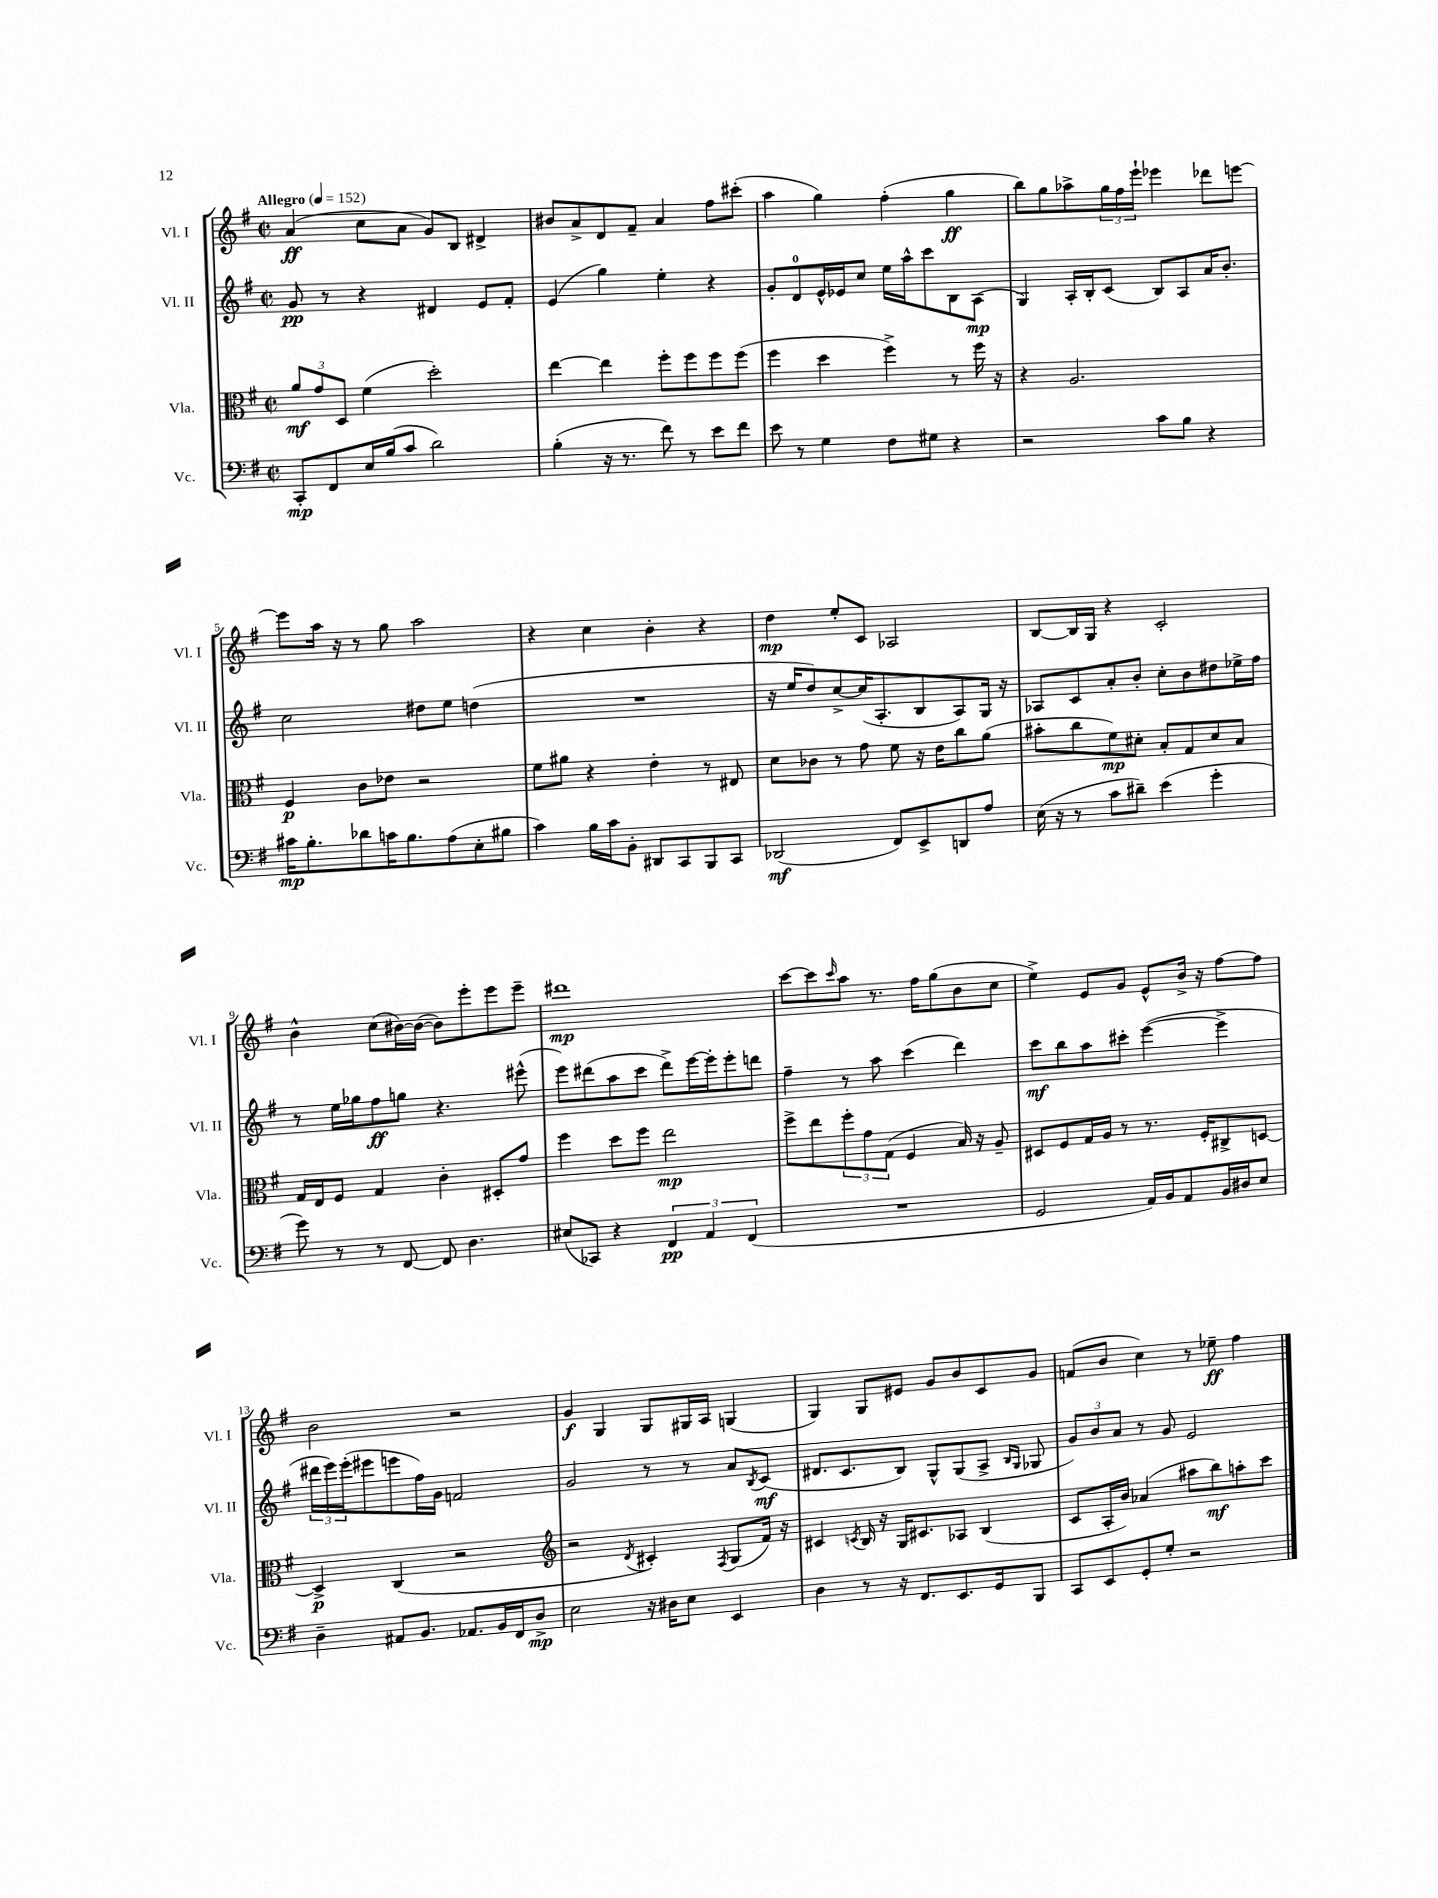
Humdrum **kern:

**kern	**dynam	**kern	**dynam	**kern	**dynam	**kern	**dynam
*part4	*part4	*part3	*part3	*part2	*part2	*part1	*part1
*staff4	*staff4	*staff3	*staff3	*staff2	*staff2	*staff1	*staff1
*I"Vc.	*	*I"Vla.	*	*I"Vl. II	*	*I"Vl. I	*
*I'Vc.	*	*I'Vla.	*	*I'Vl. II	*	*I'Vl. I	*
*clefF4	*	*clefC3	*	*clefG2	*	*clefG2	*
*k[f#]	*	*k[f#]	*	*k[f#]	*	*k[f#]	*
*M2/2	*	*M2/2	*	*M2/2	*	*M2/2	*
*met(c|)	*	*met(c|)	*	*met(c|)	*	*met(c|)	*
*MM152	*	*MM152	*	*MM152	*	*MM152	*
=1	=1	=1	=1	=1	=1	=1	=1
!	!	!	!	!	!	!LO:TX:a:B:t=Allegro	!
8CC'/L	mp	12a/L	mf	8g/	pp	(4a/	ff
.	.	12g/	.	.	.	.	.
8FF#/	.	.	.	8r	.	.	.
.	.	12D/J	.	.	.	.	.
16E/L	.	(4f#\	.	4r	.	8cc\L	.
(16B/J	.	.	.	.	.	.	.
8c/J	.	.	.	.	.	8a\J	.
2d\)	.	2dd'\)	.	4d#X/	.	8g/L)	.
.	.	.	.	.	.	8B/J	.
.	.	.	.	8e/L	.	4d#X^/	.
.	.	.	.	8f#'/J	.	.	.
=2	=2	=2	=2	=2	=2	=2	=2
(4B'\	.	[4ee\	.	(4e/	.	8b#X/L	.
.	.	.	.	.	.	8a^/	.
16r	.	4ee\]	.	4gg\)	.	8d/	.
8.r	.	.	.	.	.	.	.
.	.	.	.	.	.	8f#~/J	.
8f#\)	.	8ff#'\L	.	4ee'\	.	4a/	.
8r	.	8ff#\	.	.	.	.	.
8e\L	.	8ff#\	.	4r	.	8ff#\L	.
8f#\J	.	(8ff#\J	.	.	.	(8ccc#X'\J	.
=3	=3	=3	=3	=3	=3	=3	=3
8e\	.	4ff#\	.	8g'/L	.	4aa\	.
8r	.	.	.	8d/	.	.	.
4G\	.	4dd\	.	16e^^/L	.	4gg\)	.
.	.	.	.	16e-X/J	.	.	.
.	.	.	.	8cc/J	.	.	.
8F#\L	.	4ff#^\)	.	16ee\LL	.	(4ff#'\	.
.	.	.	.	16aa^^\J	.	.	.
8G#X\J	.	.	.	8ccc\	.	.	.
4r	.	8r	.	8B\	.	4gg\	ff
.	.	16ff#\	.	(8A\J	mp	.	.
.	.	16r	.	.	.	.	.
=4	=4	=4	=4	=4	=4	=4	=4
2r	.	4r	.	4G/)	.	8bb\L)	.
.	.	.	.	.	.	8gg\	.
.	.	2.A/	.	16A'/LL	.	8aa-X^\	.
.	.	.	.	16B'/J	.	.	.
.	.	.	.	(8c/J	.	24gg\L	.
.	.	.	.	.	.	24ff#\	.
.	.	.	.	.	.	24eee`\JJ	.
8c\L	.	.	.	8B/L)	.	4eee-X\	.
8B\J	.	.	.	8A/	.	.	.
4r	.	.	.	16a/K	.	8ddd-X\L	.
.	.	.	.	8.b'/J	.	.	.
.	.	.	.	.	.	[8eeen\J	.
!!LO:LB:g=z
=5	=5	=5	=5	=5	=5	=5	=5
16c#X\KL	mp	4F#/	p	2cc\	.	8eee\L]	.
8.B'\	.	.	.	.	.	.	.
.	.	.	.	.	.	16aa\Jk	.
.	.	.	.	.	.	16r	.
8d-X\	.	8c\L	.	.	.	8r	.
16cn\K	.	8e-X\J	.	.	.	8gg\	.
8.B\	.	.	.	.	.	.	.
.	.	2r	.	8dd#X\L	.	2aa\	.
(8A\	.	.	.	8ee\J	.	.	.
8E'\	.	.	.	(4ddn\	.	.	.
8B#X\J	.	.	.	.	.	.	.
=6	=6	=6	=6	=6	=6	=6	=6
4c\)	.	8f#\L	.	1r	.	4r	.
.	.	8a#X\J	.	.	.	.	.
16B\LL	.	4r	.	.	.	4cc\	.
16c\J	.	.	.	.	.	.	.
8BB'\J	.	.	.	.	.	.	.
8DD#X/L	.	4e'\	.	.	.	4b'\	.
8CC/	.	.	.	.	.	.	.
8BBB/	.	8r	.	.	.	4r	.
8CC/J	.	8E#X/	.	.	.	.	.
=7	=7	=7	=7	=7	=7	=7	=7
(2DD-X/	mf	8d\L	.	16r	.	4dd\	mp
.	.	.	.	16ee/KL	.	.	.
.	.	8c-X\J	.	8dd/)	.	.	.
.	.	8r	.	[8cc^/	.	8ee'/L	.
.	.	8g\	.	(16cc/K]	.	8c/J	.
.	.	.	.	8.A'/	.	.	.
8FF#/L)	.	8f#\	.	.	.	2A-X/	.
8EE^/	.	16r	.	8B/	.	.	.
.	.	16e\KL	.	.	.	.	.
8DDn/	.	8cc\	.	8A/)	.	.	.
8A/J	.	(8a\J	.	16G/Jk	.	.	.
.	.	.	.	16r	.	.	.
=8	=8	=8	=8	=8	=8	=8	=8
(16E\	.	8b#X'\L	.	8A-X/L	.	[8B/L	.
16r	.	.	.	.	.	.	.
8r	.	8cc\	.	8c/	.	16B/L]	.
.	.	.	.	.	.	16G/JJ	.
8c\L	.	8f#\)	mp	8a'/	.	4r	.
8d#X~\J)	.	8d#X'\J	.	8b'/J	.	.	.
(4e\	.	8B'/L	.	8cc'\L	.	2c'/	.
.	.	8G/	.	8b\	.	.	.
4g'\	.	8d#/	.	8dd#X\	.	.	.
.	.	8B/J	.	16ee-X^\L	.	.	.
.	.	.	.	16ff#\JJ	.	.	.
!!LO:LB:g=z
=9	=9	=9	=9	=9	=9	=9	=9
8g\)	.	16G/LL	.	8r	.	4b^^\	.
.	.	16E/J	.	.	.	.	.
8r	.	8F#/J	.	16ee\LL	.	.	.
.	.	.	.	16gg-X\J	.	.	.
8r	.	4G/	.	8ff#\	ff	(8cc\L	.
[8FF#/	.	.	.	8ggn\J	.	[16b#X\L)	.
.	.	.	.	.	.	(16b#\JJ_	.
8FF#/]	.	4c'\	.	4.r	.	8b#\L])	.
4.D\	.	.	.	.	.	8eee'\	.
.	.	8D#X'/L	.	.	.	8eee\	.
.	.	8g/J	.	(8eee#X^^\	.	8eee~\J	.
=10	=10	=10	=10	=10	=10	=10	=10
(8E#X/L	.	4ff#\	.	8eee\L)	.	1ddd#X	mp
8CC-X/J)	.	.	.	(8ddd#X\	.	.	.
4r	.	8dd\L	.	8aa\	.	.	.
.	.	8ff#\J	.	8ccc\J	.	.	.
6FF#/	pp	2ee\	mp	8ddd#^\L)	.	.	.
.	.	.	.	[16eee\L	.	.	.
6AA/	.	.	.	.	.	.	.
.	.	.	.	16eee'\J]	.	.	.
.	.	.	.	8eee'\	.	.	.
(6FF#/	.	.	.	.	.	.	.
.	.	.	.	8dddn\J	.	.	.
=11	=11	=11	=11	=11	=11	=11	=11
1r	.	8ff#^\L	.	4ff#~\	.	[8ccc\L	.
.	.	8ee\	.	.	.	8ccc\]	.
.	.	.	.	.	.	16qqccc/	.
.	.	12ff#'\	.	8r	.	8aa\J	.
.	.	12g\	.	.	.	.	.
.	.	.	.	8aa\	.	8.r	.
.	.	(12G\J	.	.	.	.	.
.	.	4F#/	.	(4ccc\	.	.	.
.	.	.	.	.	.	16ff#\KL	.
.	.	.	.	.	.	(8gg\	.
.	.	16B/)	.	4ddd\)	.	8b\	.
.	.	16r	.	.	.	.	.
.	.	8A~/	.	.	.	8cc\J	.
=12	=12	=12	=12	=12	=12	=12	=12
2GG/	.	8D#X/L	.	8ccc\L	mf	4ee^\)	.
.	.	8F#/	.	8bb\	.	.	.
.	.	16G/L	.	8aa\	.	8e/L	.
.	.	16A/JJ	.	.	.	.	.
.	.	8r	.	8ccc#X'\J	.	8g/J	.
16AA/LL)	.	8.r	.	([4eee\	.	8e^^/L	.
16BB/J	.	.	.	.	.	.	.
8AA/	.	.	.	.	.	16b^/Jk	.
.	.	16F#'/KL	.	.	.	16r	.
16BB/L	.	8C#X^/	.	4eee^\]	.	[8ff#\L	.
16D#X/J	.	.	.	.	.	.	.
8E/J	.	[8Dn/J	.	.	.	8ff#\J]	.
!!LO:LB:g=z
=13	=13	=13	=13	=13	=13	=13	=13
4D~\	.	4D^/]	p	24ddd#X\LL	.	2b\	.
.	.	.	.	24eee\)	.	.	.
.	.	.	.	(24eee'\J	.	.	.
.	.	.	.	8eee#X\	.	.	.
8AA#X/L	.	(4C/	.	8eeen\	.	.	.
8.BB/J	.	.	.	16ff#\L)	.	.	.
.	.	.	.	16g\JJ	.	.	.
.	.	2r	.	2fn/	.	2r	.
8.AA-X/L	.	.	.	.	.	.	.
16BB/L	.	.	.	.	.	.	.
16FF#/J	.	.	.	.	.	.	.
8D^/J	mp	.	.	.	.	.	.
=14	=14	=14	=14	=14	=14	=14	=14
*	*	*clefG2	*	*	*	*	*
2E\	.	2r	.	2g/	.	4g/	f
.	.	.	.	.	.	4G/	.
.	.	8qd/	.	.	.	.	.
16r	.	4c#X'/)	.	8r	.	8G/L	.
16D#X\KL	.	.	.	.	.	.	.
8E\J	.	.	.	8r	.	16G#X/L	.
.	.	.	.	.	.	16A/JJ	.
.	.	8qF#/	.	.	.	.	.
4EE/	.	(8G/L	.	8a/L	.	(4Gn/	.
.	.	.	.	8qB/	.	.	.
.	.	16f#/Jk)	.	(8c/J	mf	.	.
.	.	16r	.	.	.	.	.
=15	=15	=15	=15	=15	=15	=15	=15
4D\	.	4c#X/	.	8.d#X/L	.	4G/)	.
.	.	.	.	8.c/	.	.	.
.	.	8qcn/	.	.	.	.	.
8r	.	16B/	.	.	.	8G/L	.
.	.	16r	.	.	.	.	.
16r	.	16G/KL	.	8B/J)	.	8e#X/J	.
8.FF#/L	.	8.c#X/	.	.	.	.	.
.	.	.	.	8G^^/L	.	8g/L	.
8.EE/	.	8A-X/J	.	(8G/	.	8b/	.
.	.	(4B/	.	8A^/J	.	8c/	.
16GG/k	.	.	.	.	.	.	.
.	.	.	.	16qqB/LL	.	.	.
.	.	.	.	16qqG/JJ	.	.	.
8BBB/J	.	.	.	8G-X/	.	8g/J	.
=16	=16	=16	=16	=16	=16	=16	=16
8CC/L	.	8c/L	.	12g/L)	.	(8fn/L	.
.	.	.	.	12b/	.	.	.
8EE/	.	16A'/L	.	.	.	8b/J	.
.	.	.	.	12a/J	.	.	.
.	.	16b/JJ)	.	.	.	.	.
8GG'/	.	(4a-X/	.	8r	.	4cc\)	.
8G'/J	.	.	.	8g/	.	.	.
2r	.	8aa#X\L	.	2e/	.	8r	.
.	.	8bb\)	mf	.	.	8ee-X~\	ff
.	.	8aan'\	.	.	.	4ff#\	.
.	.	8ccc\J	.	.	.	.	.
==	==	==	==	==	==	==	==
*-	*-	*-	*-	*-	*-	*-	*-
